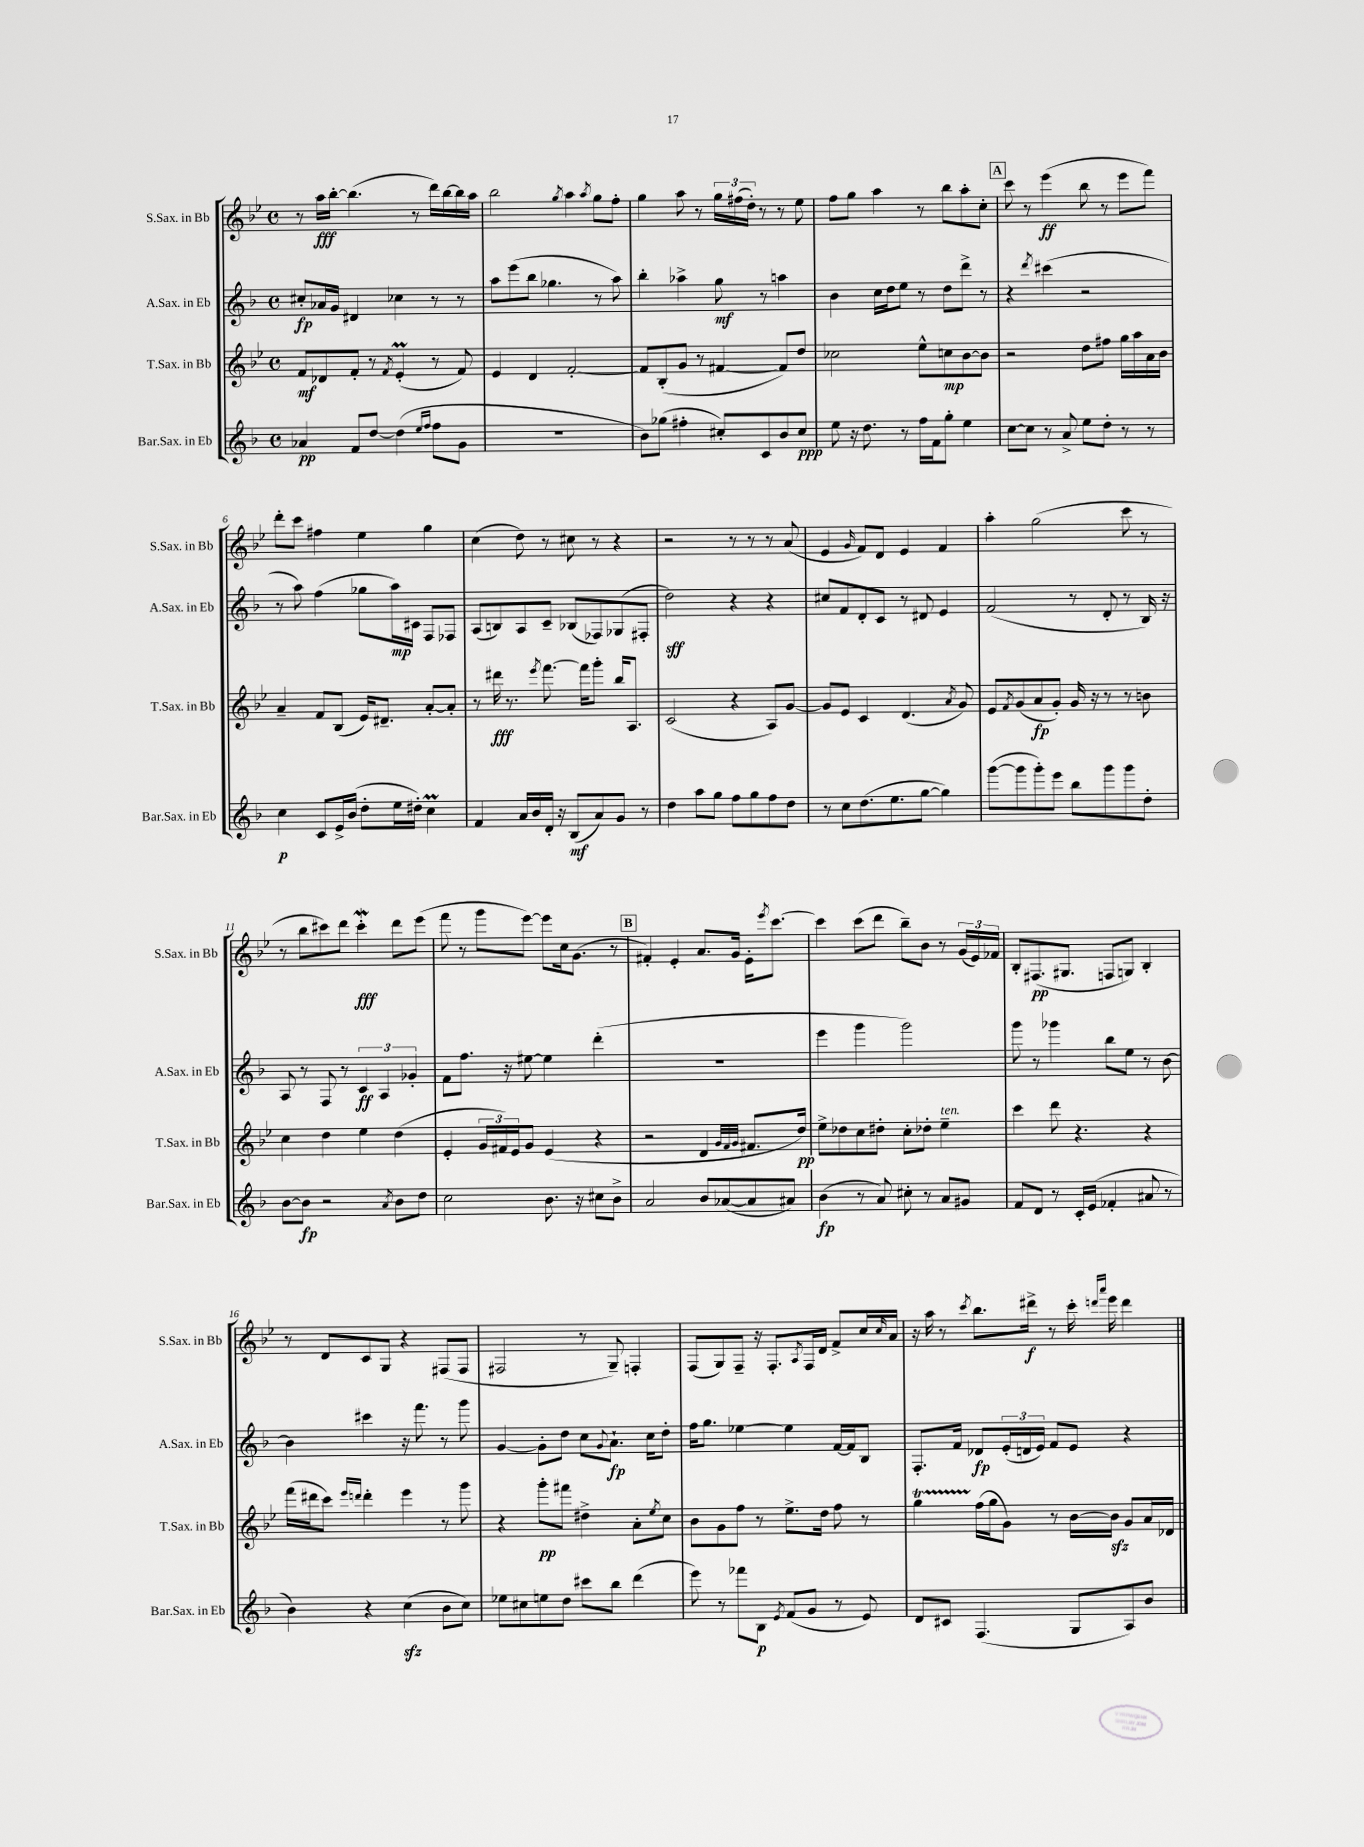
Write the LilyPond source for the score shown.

<<
\new StaffGroup <<
\new Staff = "s0" \with { instrumentName = "S.Sax. in Bb" shortInstrumentName = "S.Sax. in Bb" } {
    \clef treble \key bes \major \defaultTimeSignature \time 4/4
    r8 a''16\fff bes''16~-. bes''4.( r8 d'''16) bes''16~ bes''16 a''16 |
    bes''2 \acciaccatura { g''8 } a''4 \acciaccatura { a''8 } g''8 f''8-. |
    g''4 a''8 r8 \tuplet 3/2 { g''16 fis''16( d''16-.) } r8 r8 ees''8 |
    f''8 g''8 a''4 r8 bes''8 a''8-. c''8-. |
    \mark \markup { \box "A" } c'''8 r8 ees'''4\ff( bes''8 r8 ees'''8 f'''8) |
    d'''8-. c'''8 fis''4 ees''4 g''4 |
    c''4( d''8) r8 cis''8 r8 r4 |
    r2 r8 r8 r8 a'8( |
    ees'4 \grace { g'16 } f'8) d'8 ees'4 f'4 |
    a''4-. g''2( c'''8 r8 |
    r8 bes''8 cis'''8) d'''8 cis'''4-.\mordent\fff d'''8 ees'''8( |
    f'''8 r8 g'''8 ees'''8~) ees'''8 c''16 g'8.( r8 |
    \mark \markup { \box "B" } fis'4-.) ees'4-. a'8. g'16 ees'16-. \acciaccatura { ees'''8 } c'''8.~ |
    c'''4 c'''8( d'''8 bes''8--) bes'8 r8 \tuplet 3/2 { g'16( ees'16) fes'16 } |
    bes8-. fis8.\pp( gis8. f8 g8) bes4-. |
    r8 d'8 c'8 g8 r4 fis8( fis8 |
    fis2 r8 g8--) f4-. |
    f8( g8) f8-- r16 f8.-. \acciaccatura { a8 } f16 d'16 f'8-> c''16 \grace { c''16 } a'16 |
    r16 a''16 r8 \acciaccatura { c'''8 } bes''8. dis'''16->\f r8 c'''16-. \grace { d'''16 a'''16 } ees'''16 d'''4 \bar "|." |
}
\new Staff = "s1" \with { instrumentName = "A.Sax. in Eb" shortInstrumentName = "A.Sax. in Eb" } {
    \clef treble \key f \major \defaultTimeSignature \time 4/4
    cis''8-.\fp aes'16 g'16 dis'4 ces''4 r8 r8 |
    a''8 e'''8( bes''8 ges''4. r8 a''8) |
    bes''4-. aes''4-> g''8\mf r8 a''4 |
    bes'4 c''16 d''16 e''8 r8 d''8 d'''8-> r8 |
    \mark \markup { \box "A" } r4 \acciaccatura { d'''8 } cis'''4( r2 |
    r8 a''8) f''4( ges''8 a''16\mp) cis'16 f8 fes8 |
    a8( b8) a8 c'8-- bes8( fes8) ges8( fis8-. |
    d''2\sff) r4 r4 |
    cis''8 f'8 d'8-. c'8 r8 dis'8 e'4 |
    f'2( r8 d'8-. r8 bes16) r16 |
    a8 r8 f8 r8 \tuplet 3/2 { c'4\ff a4 ges'4-. } |
    f'8 f''8. r16 eis''8~ eis''4 d'''4-.( |
    \mark \markup { \box "B" } R1 |
    e'''4 g'''4 g'''2) |
    g'''8 r8 ges'''4 bes''8 e''8 r8 bes'8~ |
    bes'4 cis'''4 r16 f'''8. r8 g'''8 |
    g'4~ g'8-. d''8 c''8 \appoggiatura { g'8 } a'8.-!\fp c''16 d''8-. |
    f''16 g''8. ees''4~ ees''4 f'16~ f'16 bes8 |
    f8.-. f'16 des'8\fp \tuplet 3/2 { e'16-.( d'16 e'16) } f'8 e'8 r4 \bar "|." |
}
\new Staff = "s2" \with { instrumentName = "T.Sax. in Bb" shortInstrumentName = "T.Sax. in Bb" } {
    \clef treble \key bes \major \defaultTimeSignature \time 4/4
    f'8\mf des'8 f'8-. r8 \acciaccatura { f'8 } ees'4-.\prall( r8 f'8) |
    ees'4 d'4 f'2~-. |
    f'8 bes8-.( g'8 r8 fis'4~ fis'8) d''8 |
    ces''2 ees''8-^ c''8\mp bes'8~ bes'8 |
    \mark \markup { \box "A" } r2 d''8 fis''8 g''16 a''16 a'16 bes'16 |
    a'4-- f'8 bes8( ees'16) dis'8.-- a'8~-. a'8-. |
    r8 dis'''16\fff r8. \acciaccatura { ees'''8 } f'''8.~ f'''16 g'''8-. bes''16 a8. |
    c'2( r4 a8) g'8~ |
    g'8 ees'8 c'4 d'4.( \acciaccatura { a'8 } g'8) |
    ees'8 \acciaccatura { f'8 } g'8( a'8\fp g'8-.) g'16 r16 r8 r8 b'8 |
    c''4 d''4 ees''4 d''4( |
    ees'4-. \tuplet 3/2 { g'16 fis'16) ees'16 } g'8 ees'4( r4 |
    \mark \markup { \box "B" } r2 d'4 \grace { g'32 f'32 g'32 } fis'8. d''16\pp) |
    ees''8-> des''8 c''8 dis''8-. c''8-. des''8-. ees''4--^\markup { \italic "ten." } |
    c'''4 d'''8 r4. r4 |
    f'''16( dis'''16 c'''8) \grace { ees'''16 d'''16 } d'''4-. ees'''4 r8 g'''8 |
    r4 g'''8-.\pp fis'''8 dis''4-> a'8-. \acciaccatura { ees''8 } c''8 |
    bes'8 g'8 f''8 r8 ees''8.-> d''16 f''8 r8 |
    g''4\startTrillSpan f''16\stopTrillSpan( g''16 g'8) r8 bes'16~ bes'16\sfz g'8 a'16 des'16 \bar "|." |
}
\new Staff = "s3" \with { instrumentName = "Bar.Sax. in Eb" shortInstrumentName = "Bar.Sax. in Eb" } {
    \clef treble \key f \major \defaultTimeSignature \time 4/4
    aes'4\pp f'8 d''8~ d''4( \grace { e''16 f''16 } f''8 g'8 |
    R1 |
    bes'8) ges''8( fis''4-. cis''8-.) c'8 bes'8 cis''8\ppp |
    e''8 r16 d''8. r8 f''16 f'16 g''8-. e''4 |
    \mark \markup { \box "A" } c''8~ c''8 r8 a'8-> e''8 d''8-. r8 r8 |
    c''4\p c'8 e'16-> bes'16( d''8-. e''16 dis''16-.) c''4\prall |
    f'4 a'16 bes'16 d'16-. r16 bes8\mf( a'8) g'8 r8 |
    d''4 a''8 g''8 f''8 g''8 f''8 d''8 |
    r8 c''8 d''8.( e''8. g''8~ g''4) |
    g'''8~( g'''8 g'''8-.) e'''8 bes''8 g'''8 g'''8 d''8-. |
    bes'8~ bes'8\fp r2 \acciaccatura { a'8 } bes'8 d''8 |
    c''2 bes'8. r16 cis''8 bes'8-> |
    \mark \markup { \box "B" } a'2 bes'8 aes'8~( aes'8 ais'8) |
    bes'4\fp( r8 a'8) cis''8-. r8 a'8 gis'8 |
    f'8 d'8 r8 c'16-. e'16( fes'4-. ais'8 r8 |
    bes'4) r4 c''4\sfz( bes'8 c''8) |
    ees''8 cis''8 e''8 d''8 cis'''8 bes''8 d'''4( |
    e'''8) r8 fes'''8 bes8\p \acciaccatura { e'8 } f'8( g'8 r8 e'8) |
    d'8 cis'8 f4.( g8 a8) bes'8 \bar "|." |
}
>>
>>
